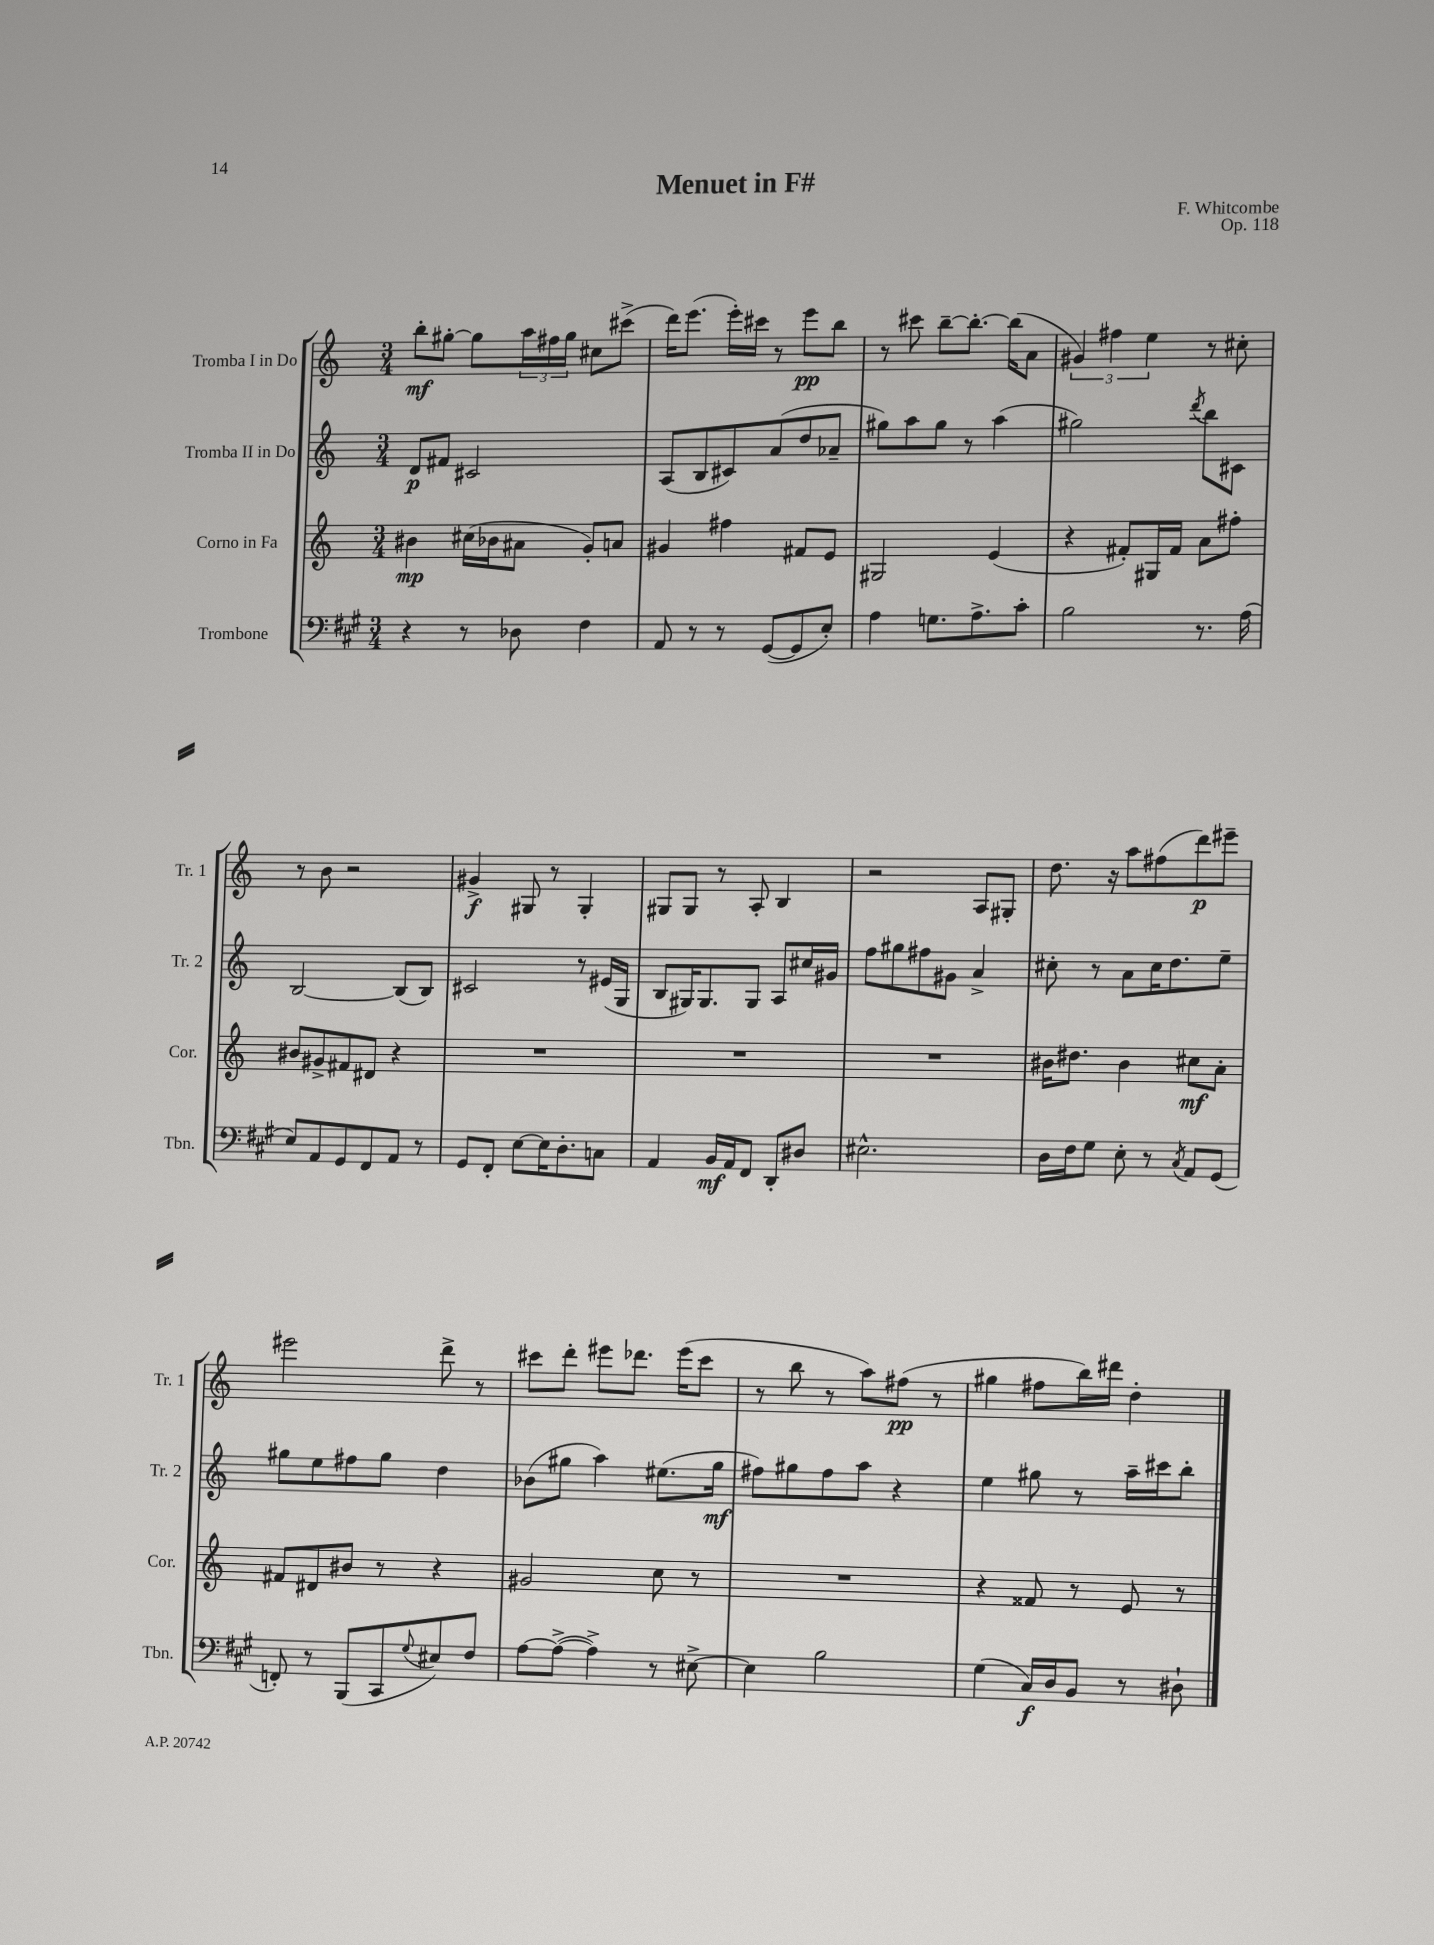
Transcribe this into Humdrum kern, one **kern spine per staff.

**kern	**kern	**kern	**kern
*staff4	*staff3	*staff2	*staff1
*clefF4	*clefG2	*clefG2	*clefG2
*k[f#c#g#]	*k[]	*k[]	*k[]
*M3/4	*M3/4	*M3/4	*M3/4
4r	4b#	8d	8bb'
.	.	8f#	[8gg#'
8r	(16cc#	2c#	8gg#]
.	16b-	.	.
8D-	8a#	.	24aa
.	.	.	24ff#
.	.	.	24gg#
4F#	8g')	.	8cc#
.	8a	.	(8ccc#^
=	=	=	=
8AA	4g#	(8A	16ddd)
.	.	.	(8.eee
8r	.	8B	.
8r	4ff#	8c#)	16eee')
.	.	.	16ccc#
([8GG#	.	(8a	8r
8GG#]	8f#	8dd	8eee
8E')	8e	8a-~	8bb
=	=	=	=
4A	2G#	8gg#)	8r
.	.	8aa	8ccc#
8.G	.	8gg#	[8bb~
.	.	8r	8.bb'_
8.A^	.	.	.
.	(4e	(4aa	.
.	.	.	(16bb]
8c#'	.	.	8a
=	=	=	=
2B	4r	2gg#)	6g#)
.	.	.	6ff#
.	8f#')	.	.
.	.	.	6ee
.	16G#	.	.
.	16f#	.	.
.	.	8qddd	.
8.r	8a	8bb	8r
.	8ff#'	8c#	8cc#'
(16A	.	.	.
=	=	=	=
8E)	8b#	[2B	8r
8AA	8g#^	.	8b
8GG#	8f#	.	2r
8FF#	8d#	.	.
8AA	4r	(8B]	.
8r	.	8B)	.
=	=	=	=
8GG#	2.r	2c#	4g#^
8FF#'	.	.	.
[8E	.	.	8G#
16E]	.	.	8r
8.D'	.	.	.
.	.	8r	4G#'
8C	.	(16e#	.
.	.	16G	.
=	=	=	=
4AA	2.r	8B	8G#
.	.	16G#)	8G#
.	.	8.G#	.
16BB	.	.	8r
16AA	.	.	.
8FF#	.	8G#	8A'
8DD'	.	8A	4B
8D#	.	16cc#	.
.	.	16g#	.
=	=	=	=
2.E#^^	2.r	8ff	2r
.	.	8gg#	.
.	.	8ff#	.
.	.	8g#	.
.	.	4a^	8A
.	.	.	8G#'
=	=	=	=
16D	16b#	8cc#'	8.dd
16F#	8.dd#	.	.
8G#	.	8r	.
.	.	.	16r
8E'	4b#	8a	8aa
8r	.	16cc#	(8ff#
.	.	8.dd	.
8qC#	.	.	.
8AA	8cc#	.	8ddd)
(8GG#	8a'	8ee~	8eee#~
=	=	=	=
8FF')	8f#	8gg#	2eee#
8r	8d#	8ee	.
(8BBB	8b#	8ff#	.
8CC#	8r	8gg#	.
8qqG#	.	.	.
8E#)	4r	4dd	8ddd^
8F#	.	.	8r
=	=	=	=
[8A	2g#	(8b-	8ccc#
(8A^_	.	8gg#	8ddd'
4A^])	.	4aa)	8eee#
.	.	.	8.ddd-
8r	8cc	(8.ee#	.
.	.	.	(16eee#
[8E#^	8r	.	8ccc#
.	.	16gg#	.
=	=	=	=
4E#]	2.r	8ff#)	8r
.	.	8gg#	8bb
2B	.	8ff#	8r
.	.	8aa	8aa)
.	.	4r	(8ff#
.	.	.	8r
=	=	=	=
(4G#	4r	4ee	4gg#
16C#)	8f##	8gg#	8ff#
16D	.	.	.
8BB	8r	8r	16bb)
.	.	.	16ddd#
8r	8e	16aa~	4dd'
.	.	16ccc#	.
8D#`	8r	8bb'	.
==	==	==	==
*-	*-	*-	*-
